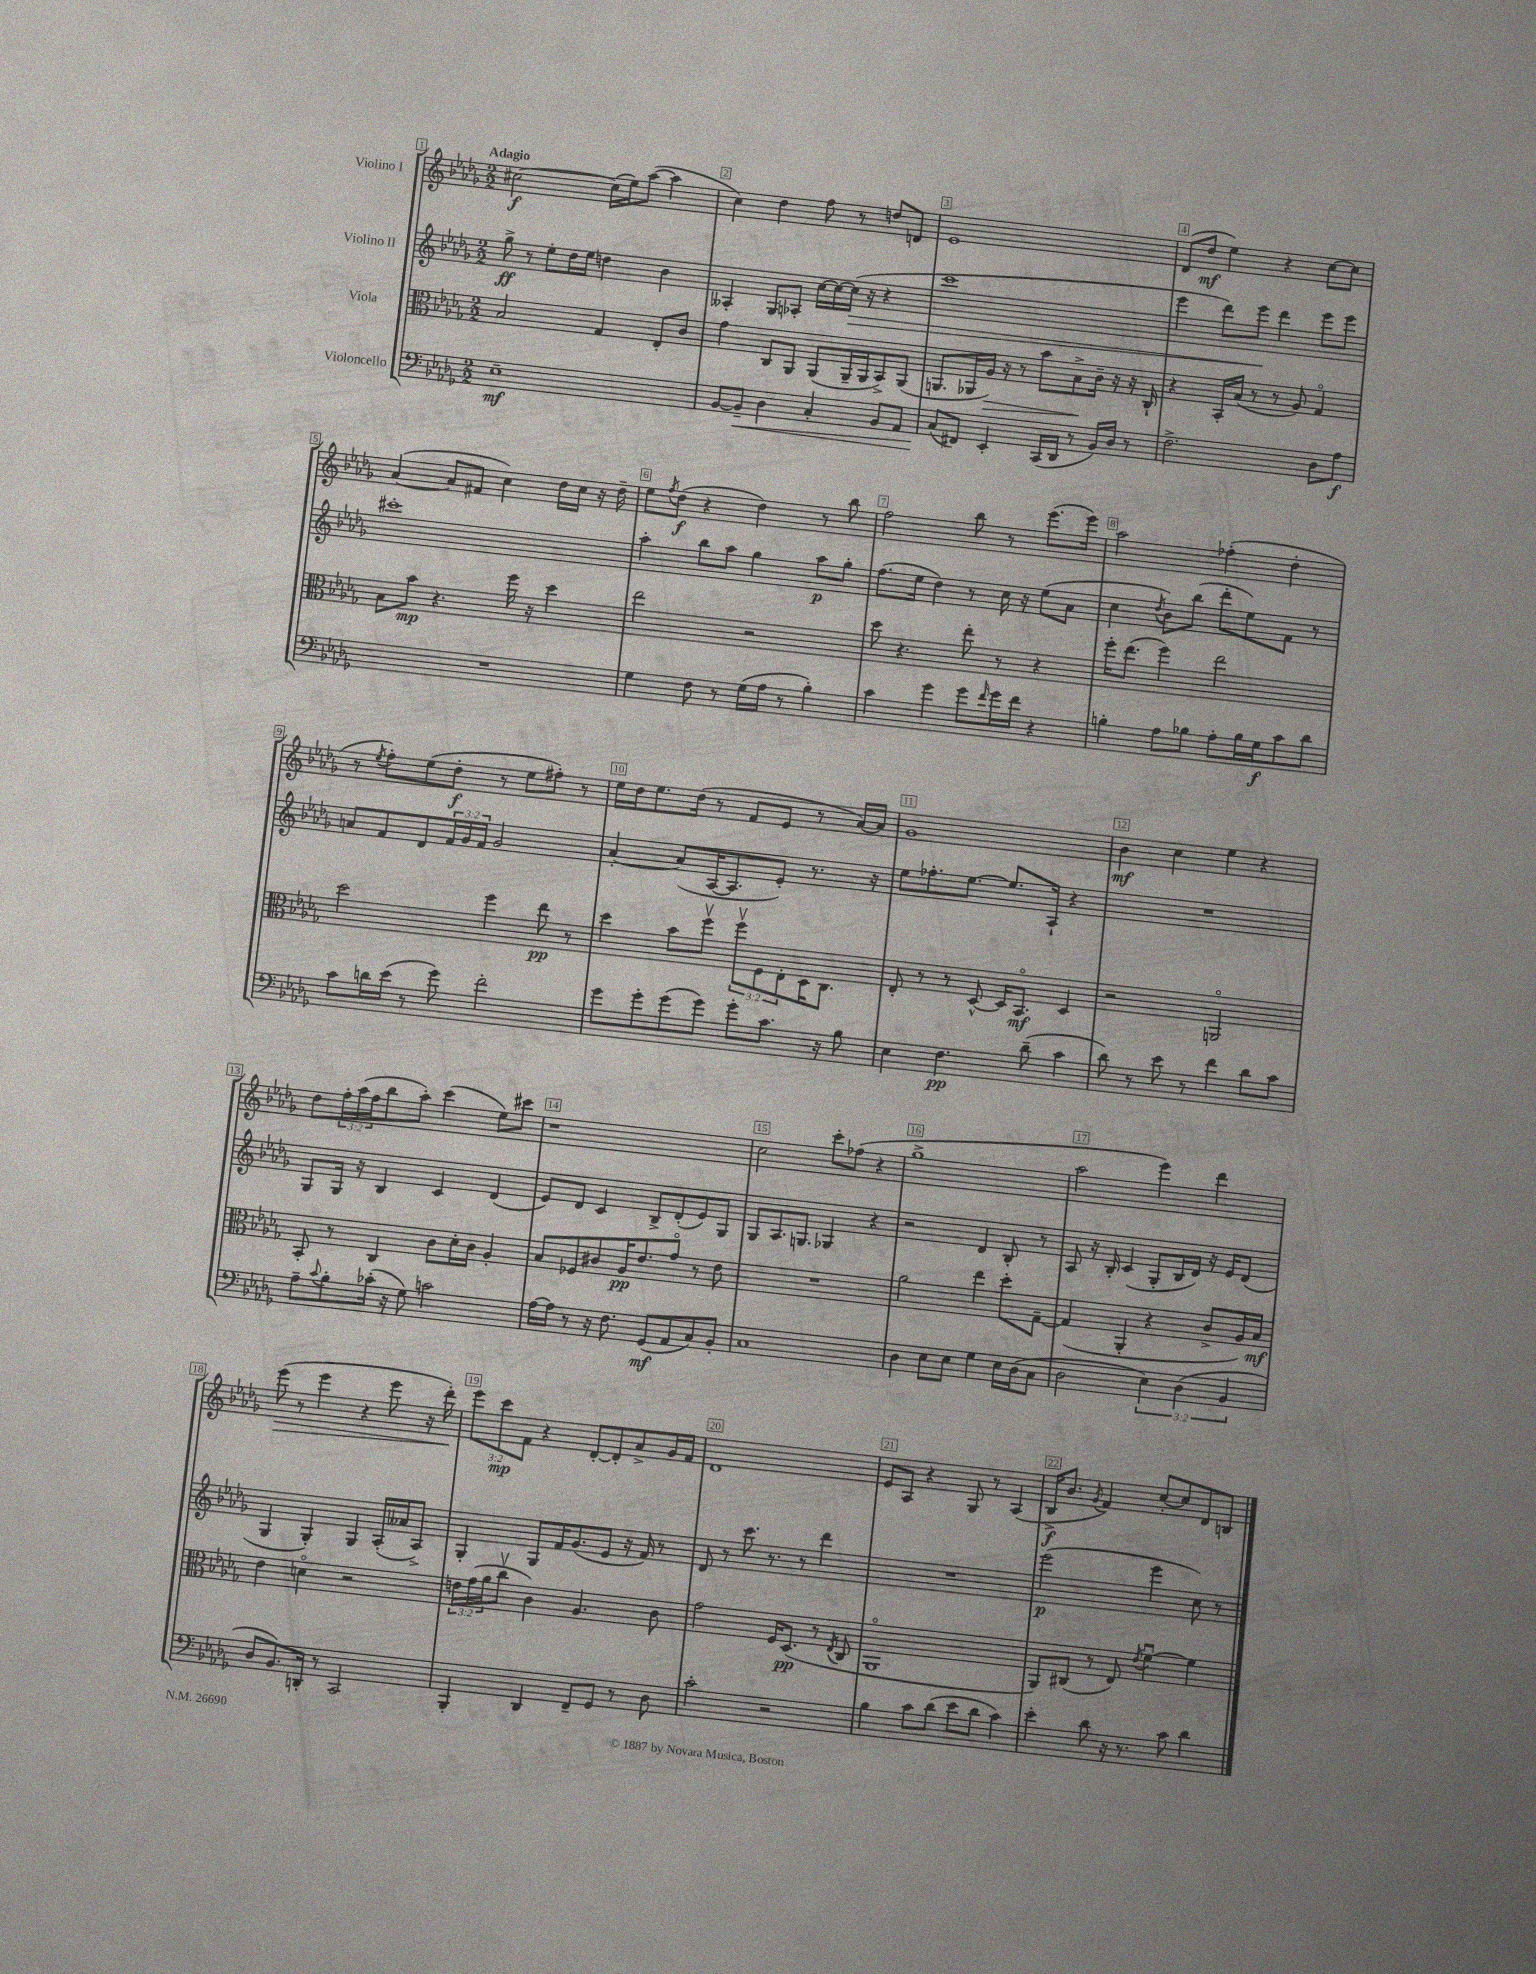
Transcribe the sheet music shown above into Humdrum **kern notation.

**kern	**kern	**kern	**kern
*staff4	*staff3	*staff2	*staff1
*clefF4	*clefC3	*clefG2	*clefG2
*k[b-e-a-d-g-]	*k[b-e-a-d-g-]	*k[b-e-a-d-g-]	*k[b-e-a-d-g-]
*M2/2	*M2/2	*M2/2	*M2/2
1E-~	2B-	8gg-^	[2cc#
.	.	8r	.
.	.	8ee-'	.
.	.	16dd-	.
.	.	16ee-	.
.	4G-	4dd	(16cc#]
.	.	.	16ee-)
.	.	.	([8aa-
.	8E-'	4b-	4aa-]
.	8c	.	.
=	=	=	=
[8BB-	4g-	4A--'	4cc)
8BB-~]	.	.	.
4D-	8C	8G-	4dd-
.	8AA-	8A-'	.
4C'	(8AA-	[16cc	8ff
.	.	16cc_	.
.	16AA-~	(16cc]	8r
.	16AA-	16r	.
8BB-	8BB-^)	4r	8dd
8AA-	(8AA-	.	8d
=	=	=	=
(8C	8.AA	1ccc	1e-
8FF#)	.	.	.
.	16AA-	.	.
4EE-'	16A-)	.	.
.	16r	.	.
.	8r	.	.
(16CC	8b-	.	.
16DD-	.	.	.
8r	8B-^	.	.
16BB-)	16c~	.	.
16D-	16r	.	.
8r	16r	.	.
.	16C`	.	.
=	=	=	=
2.F^	4r	4eee-	(8d-
.	.	.	8dd-
.	16BB-'	8ddd-)	4ee-)
.	(16B-	.	.
.	8r	8eee-	.
.	8r	4ddd-	4r
.	8A-)	.	.
8D-	4G-o	8eee-	[8cc
8A-	.	8eee-	8cc]
=	=	=	=
1r	8B-	1ccc#'	([4a-
.	8b-	.	.
.	4.r	.	8a-]
.	.	.	8f#
.	.	.	4cc)
.	16ff	.	.
.	16r	.	.
.	4dd-	.	16dd-
.	.	.	16cc
.	.	.	16r
.	.	.	16dd-~
=	=	=	=
4G-	2ee-	4aa-'	8ee-
.	.	.	8qff
.	.	.	(8dd-
8F	.	8bb-	4r
8r	.	8aa-	.
(16G-	2r	4gg-	4dd-)
16A-	.	.	.
8r	.	.	.
4B-')	.	8aa-	8r
.	.	8gg-'	8bb-
=	=	=	=
4c	8dd-	(8.ff	2ff
.	4.r	.	.
.	.	16ee-	.
4g-	.	4dd-)	.
8g-	8ee-'	8r	8bb-
16qqf	.	.	.
16g-	8r	16cc	8r
16f	.	16r	.
4r	4r	(8ee-	(8.eee-
.	.	8a-	.
.	.	.	16eee-)
=	=	=	=
4B'	16ff'	4cc	2aa-
.	(8.ee-	.	.
.	.	8qdd-	.
8A-	4ff)	8b-)	.
8B-	.	(8bb-	.
8A-'	2ee-	8ddd-'	(4ff-'
16B-	.	8ee-)	.
16G-	.	.	.
8c	.	8f	4dd-'
8d-	.	8r	.
=	=	=	=
8c	2dd-	8a	8r
.	.	.	8qee-
16d	.	8f	8ff')
(16e-	.	.	.
8r	.	8d-	(8ee-
8g-)	.	24f	8dd-'
.	.	24g-	.
.	.	24f	.
2f'	4ff	2g-	8r
.	.	.	8ee-
.	8ee-	.	8ff#')
.	8r	.	8r
=	=	=	=
8g-	4dd-	[4a-'	16ee-
.	.	.	16dd-
8g-'	.	.	8.ee-
(8g-	8b-	(8a-]	.
.	.	.	(16dd-
8g-)	8ffv	[16A-	8r
.	.	8.A-]	.
8g-'	12ffv	.	8f
.	12F	.	.
8.c	.	8e-')	8e-
.	12E-'	.	.
.	16D-	8.r	8r
16r	8.C	.	.
8B-	.	.	[16a-)
.	.	16r	16a-]
=	=	=	=
4E-	8E-'	8ee-	1g-
.	8r	8.ff-'	.
4.F	8r	.	.
.	.	[8.ee-	.
.	[8D-^^	.	.
.	16D-]	8.ee-]	.
.	8.BB-o	.	.
(8d-~	.	.	.
.	.	16A-`	.
4c	4D-	4r	.
=	=	=	=
8d-)	2r	1r	4b-
8r	.	.	.
8e-	.	.	4cc
8r	.	.	.
4f	2AAo	.	4ee-
8d-	.	.	4r
8c	.	.	.
=	=	=	=
8A-~	8BB-'	8G-	8dd-
8qqc	.	.	.
8B-'	8r	16G-	24ff'
.	.	.	(24aa-
.	.	16r	.
.	.	.	24ff
(16c-'	4C	4B-	8bb-
16r	.	.	.
8G-)	.	.	8aa-')
2c	8c	4c	(4ccc
.	16d-'	.	.
.	16c	.	.
.	4A-'	(4d-	8ee-)
.	.	.	8ccc#
=	=	=	=
[16A-	8B-	8e-)	1r
16A-]	.	.	.
8r	8F-	8d-	.
16r	8c#	4c	.
8.F	.	.	.
.	16A-	.	.
.	8.e-	.	.
(8GG-	.	8B-^	.
8AA-	8g-o	(8d-'	.
8C)	8r	8e-)	.
8BB-'	8e-	8G-	.
=	=	=	=
1C	1r	8G-	2cc
.	.	8.A-	.
.	.	8.G	.
.	.	4G-	8ccc'
.	.	.	(8ff-
.	.	4r	4r
=	=	=	=
4D-	2a-	2r	1gg-^
8E-	.	.	.
8E-	.	.	.
4G-	4ee-	4d-	.
16E-	8dd-'	8B-'	.
(16D-	.	.	.
8C	[8G-~	8r	.
=	=	=	=
2D-	(4G-]	8A-	2aa-
.	.	16r	.
.	.	16B-'	.
.	4AA-'	(4c	.
6E-)	4r	8G-'	4eee-)
.	.	16B-	.
(6D-	.	.	.
.	.	16d-)	.
.	8c^	16r	4ddd-
.	.	16e-	.
6BB-	.	.	.
.	16A-)	(8d-	.
.	16B-	.	.
=	=	=	=
8D-	4e-	4G-	(8eee-
8.BB-)	.	.	8r
.	4do	4G-')	4eee-
16DD'	.	.	.
8r	.	.	.
2CC	2r	4G-	4r
.	.	(16A-'	8eee-
.	.	16a--	.
.	.	8A-^)	16r
.	.	.	16ddd-')
=	=	=	=
4BBB-'	24e	4G-'	12eee-
.	(24g-	.	.
.	24a-	.	12ccc
.	8ccv	.	.
.	.	.	12f
4DD-	4c)	8G-	4r
.	.	16f	.
.	.	(8.g-	.
8FF~	4.A-	.	[8d-'
8GG-	.	8e-	8d-']
8r	.	16r	8a-^
.	.	16f)	.
8D-	8c	8r	16g-
.	.	.	16f
=	=	=	=
2c'	2g-	8d-	1d-
.	.	8r	.
.	.	8.ccc	.
.	.	8.r	.
2r	16F	.	.
.	(8.D-	.	.
.	.	8r	.
.	8r	4ddd-	.
.	8qE-	.	.
.	8C	.	.
=	=	=	=
4B-	1AA-o	1r	8e-
.	.	.	8A-
8c	.	.	4r
(8d-	.	.	.
8e-	.	.	8G-
8d-	.	.	8r
4c)	.	.	(4A-
=	=	=	=
4e-'	8AA-)	(2eee-	16B-^
.	.	.	8.b-
.	(8C#	.	.
.	.	.	8qg-
8d-	8r	.	4f)
16r	8E-)	.	.
8.r	.	.	.
.	8qe-	.	.
.	[4fu	4eee-	[8cc'
8c	.	.	8cc]
4d-	4f]	8cc)	8d-
.	.	8r	8B
==	==	==	==
*-	*-	*-	*-
